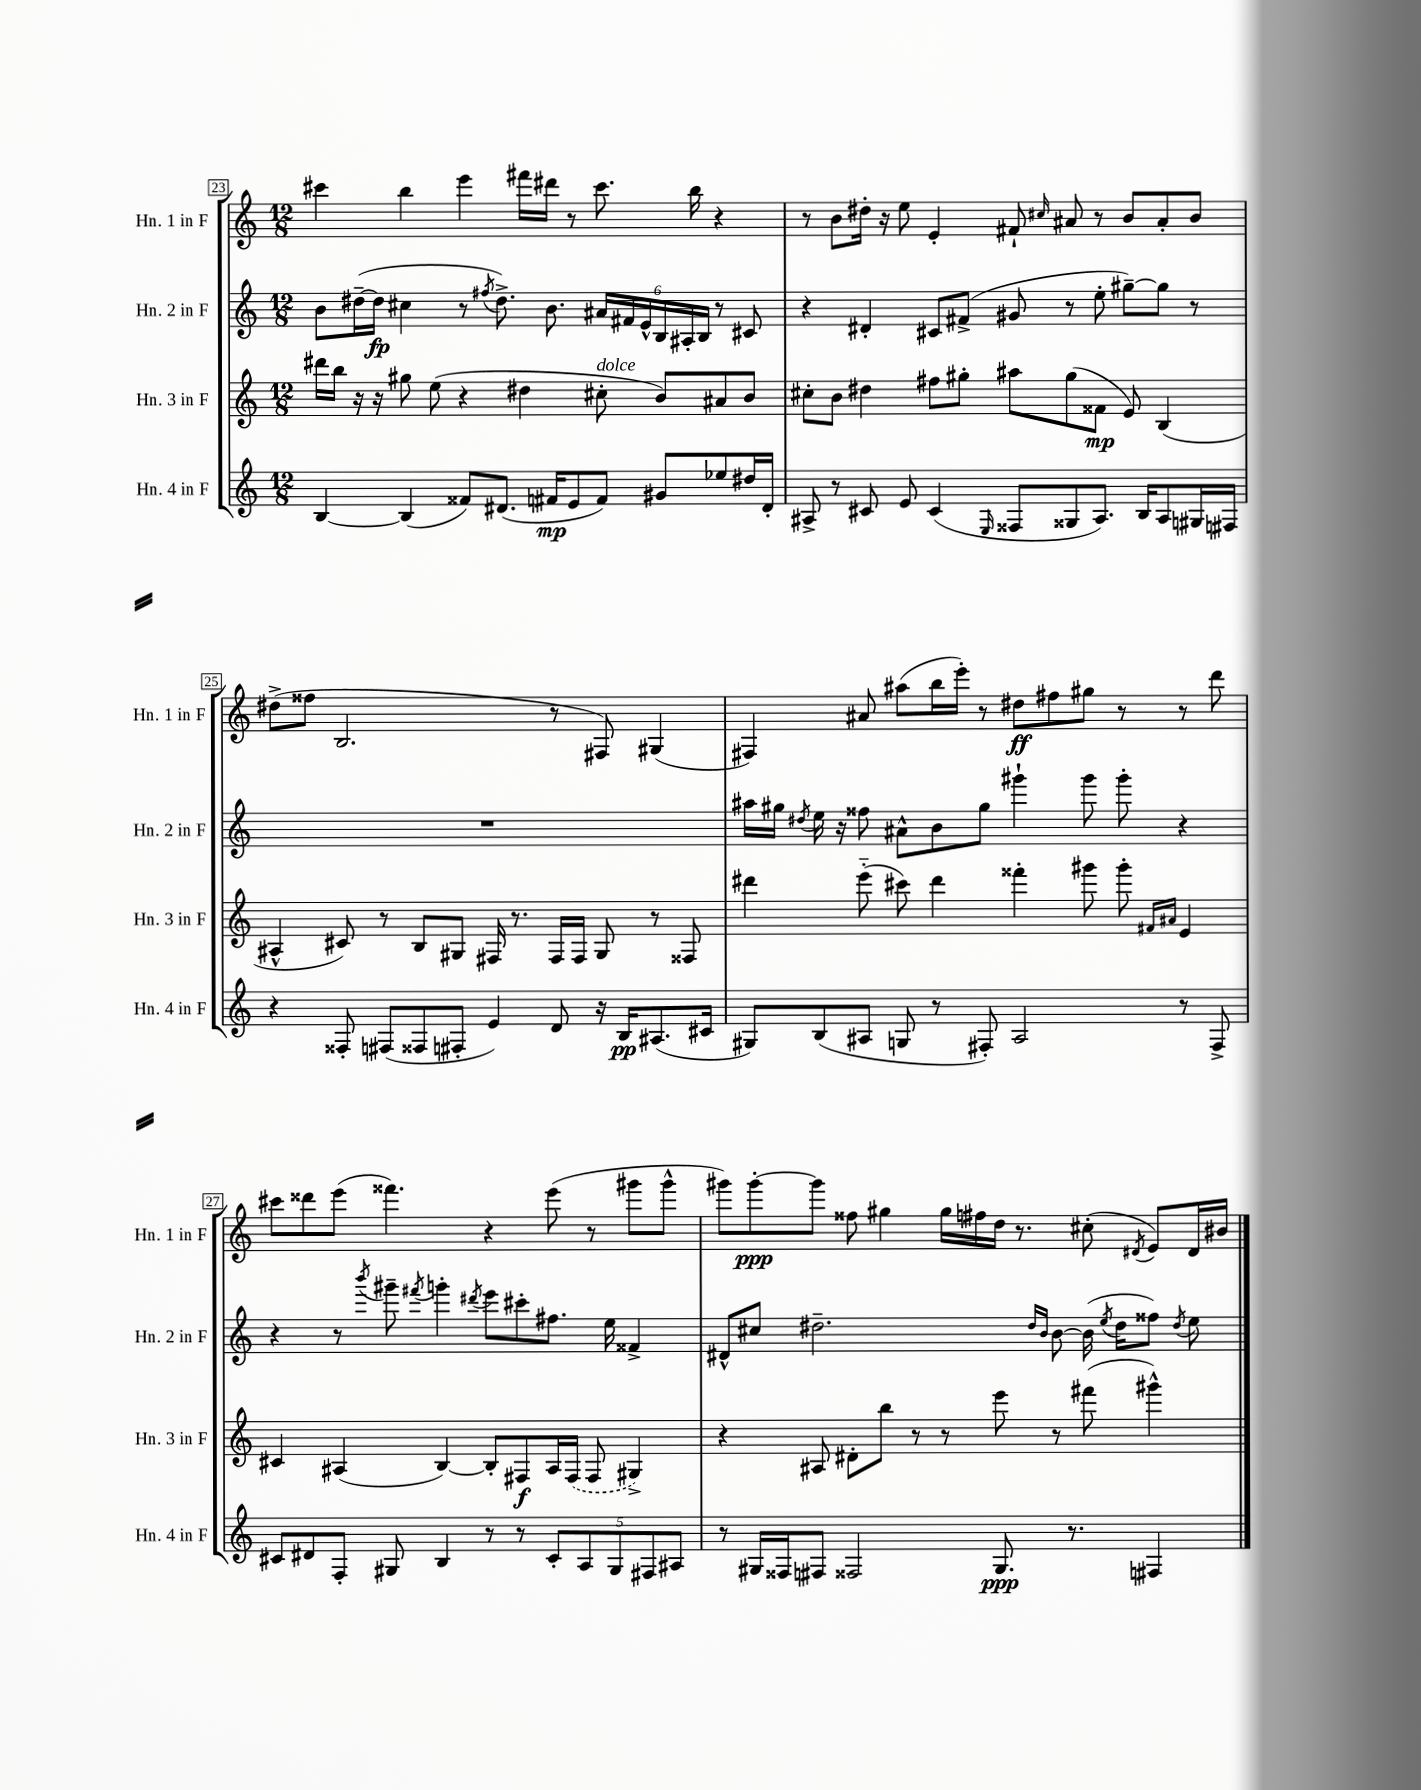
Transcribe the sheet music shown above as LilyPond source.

<<
\new StaffGroup <<
\new Staff = "s0" \with { instrumentName = "Hn. 1 in F" shortInstrumentName = "Hn. 1 in F" } {
    \clef treble \key c \major \numericTimeSignature \time 12/8
    \autoBeamOff cis'''4 b''4 e'''4 fis'''16[ dis'''16] r8 cis'''8. b''16 r4 |
    r8 b'8[ dis''16]-. r16 e''8 e'4-. fis'8-! \grace { cis''16 } ais'8 r8 b'8[ ais'8-. b'8] |
    dis''8[->( fisis''8] b2. r8 fis8) gis4( |
    fis4) ais'8 ais''8[( b''16 e'''16]-.) r8 dis''8[\ff fis''8 gis''8] r8 r8 d'''8 |
    cis'''8[ disis'''8 e'''8]( fisis'''4.) r4 e'''8( r8 gis'''8[ gis'''8]-^ |
    gis'''8[) gis'''8~-.\ppp gis'''8] fisis''8 gis''4 gis''16[ fis''16 d''16] r8. cis''8-.( \acciaccatura { dis'8 } e'8[) dis'16 bis'16] \bar "|." |
}
\new Staff = "s1" \with { instrumentName = "Hn. 2 in F" shortInstrumentName = "Hn. 2 in F" } {
    \clef treble \key c \major \numericTimeSignature \time 12/8
    \autoBeamOff b'8[ dis''16~--( dis''16]\fp cis''4 r8 \acciaccatura { fis''8 } dis''8.->) b'8. \tuplet 6/4 { ais'16[ fis'16 e'16-^ b16 ais16-. b16] } r8 cis'8 |
    r4 dis'4-. cis'8[ fis'8]->( gis'8 r8 e''8-. gis''8[~--) gis''8] r8 |
    R1. |
    ais''16[ gis''16] \acciaccatura { dis''8 } e''16 r16 fisis''8 ais'8[-^ b'8 gis''8] gis'''4-! gis'''8 gis'''8-. r4 |
    r4 r8 \acciaccatura { b'''8 } gis'''8-- \acciaccatura { fis'''8 } g'''4-. \acciaccatura { dis'''8 } e'''8[ cis'''8-. fis''8.] e''16 fisis'4-> |
    dis'8[-^ cis''8] dis''2.-- \grace { dis''16[ b'16] } b'8~ b'16( \acciaccatura { e''8 } dis''16[ fisis''8]) \acciaccatura { dis''8 } e''8 \bar "|." |
}
\new Staff = "s2" \with { instrumentName = "Hn. 3 in F" shortInstrumentName = "Hn. 3 in F" } {
    \clef treble \key c \major \numericTimeSignature \time 12/8
    \autoBeamOff dis'''16[ b''16] r16 r16 gis''8 e''8( r4 dis''4 cis''8-.^\markup { \italic "dolce" } b'8[) ais'8 b'8] |
    cis''8[-. b'8] dis''4 fis''8[ gis''8]-. ais''8[ gis''8( fisis'8]\mp e'8) b4( |
    ais4-^ cis'8) r8 b8[ gis8] fis16 r8. fis16[ fis16] gis8 r8 fisis8 |
    dis'''4 e'''8-_( cis'''8) dis'''4 fisis'''4-. gis'''8 gis'''8-. \grace { fis'16[ ais'16] } e'4 |
    cis'4 ais4( b4~) b8[-. fis8\f ais16 \once \slurDashed fis16]( fis8 gis4->) |
    r4 ais8 dis'8[-. b''8] r8 r8 e'''8 r8 fis'''8( gis'''4-^) \bar "|." |
}
\new Staff = "s3" \with { instrumentName = "Hn. 4 in F" shortInstrumentName = "Hn. 4 in F" } {
    \clef treble \key c \major \numericTimeSignature \time 12/8
    \autoBeamOff b4~ b4( fisis'8[) dis'8.]( fis'16[\mp e'8 fis'8]) gis'8[ ees''8 dis''16 dis'16]-. |
    ais8-> r8 cis'8 e'8 cis'4( \grace { e16 } fisis8[ gisis8 ais8.]) b16[ ais8 gis16 fis16] |
    r4 fisis8-. fis8[( fisis8 fis8]-. e'4) d'8 r16 b16[\pp ais8.( cis'16] |
    gis8[) b8( ais8] g8 r8 fis8-.) ais2 r8 fis8-> |
    cis'8[ dis'8 f8]-. gis8 b4 r8 r8 \tuplet 5/4 { cis'8[-. a8 gis8 fis8 ais8] } |
    r8 gis16[ fisis16 fis8] fisis2 gis8.\ppp r8. fis4 \bar "|." |
}
>>
>>
\layout { \context { \Score currentBarNumber = #23 \override BarNumber.stencil = #(make-stencil-boxer 0.1 0.3 ly:text-interface::print) } }
